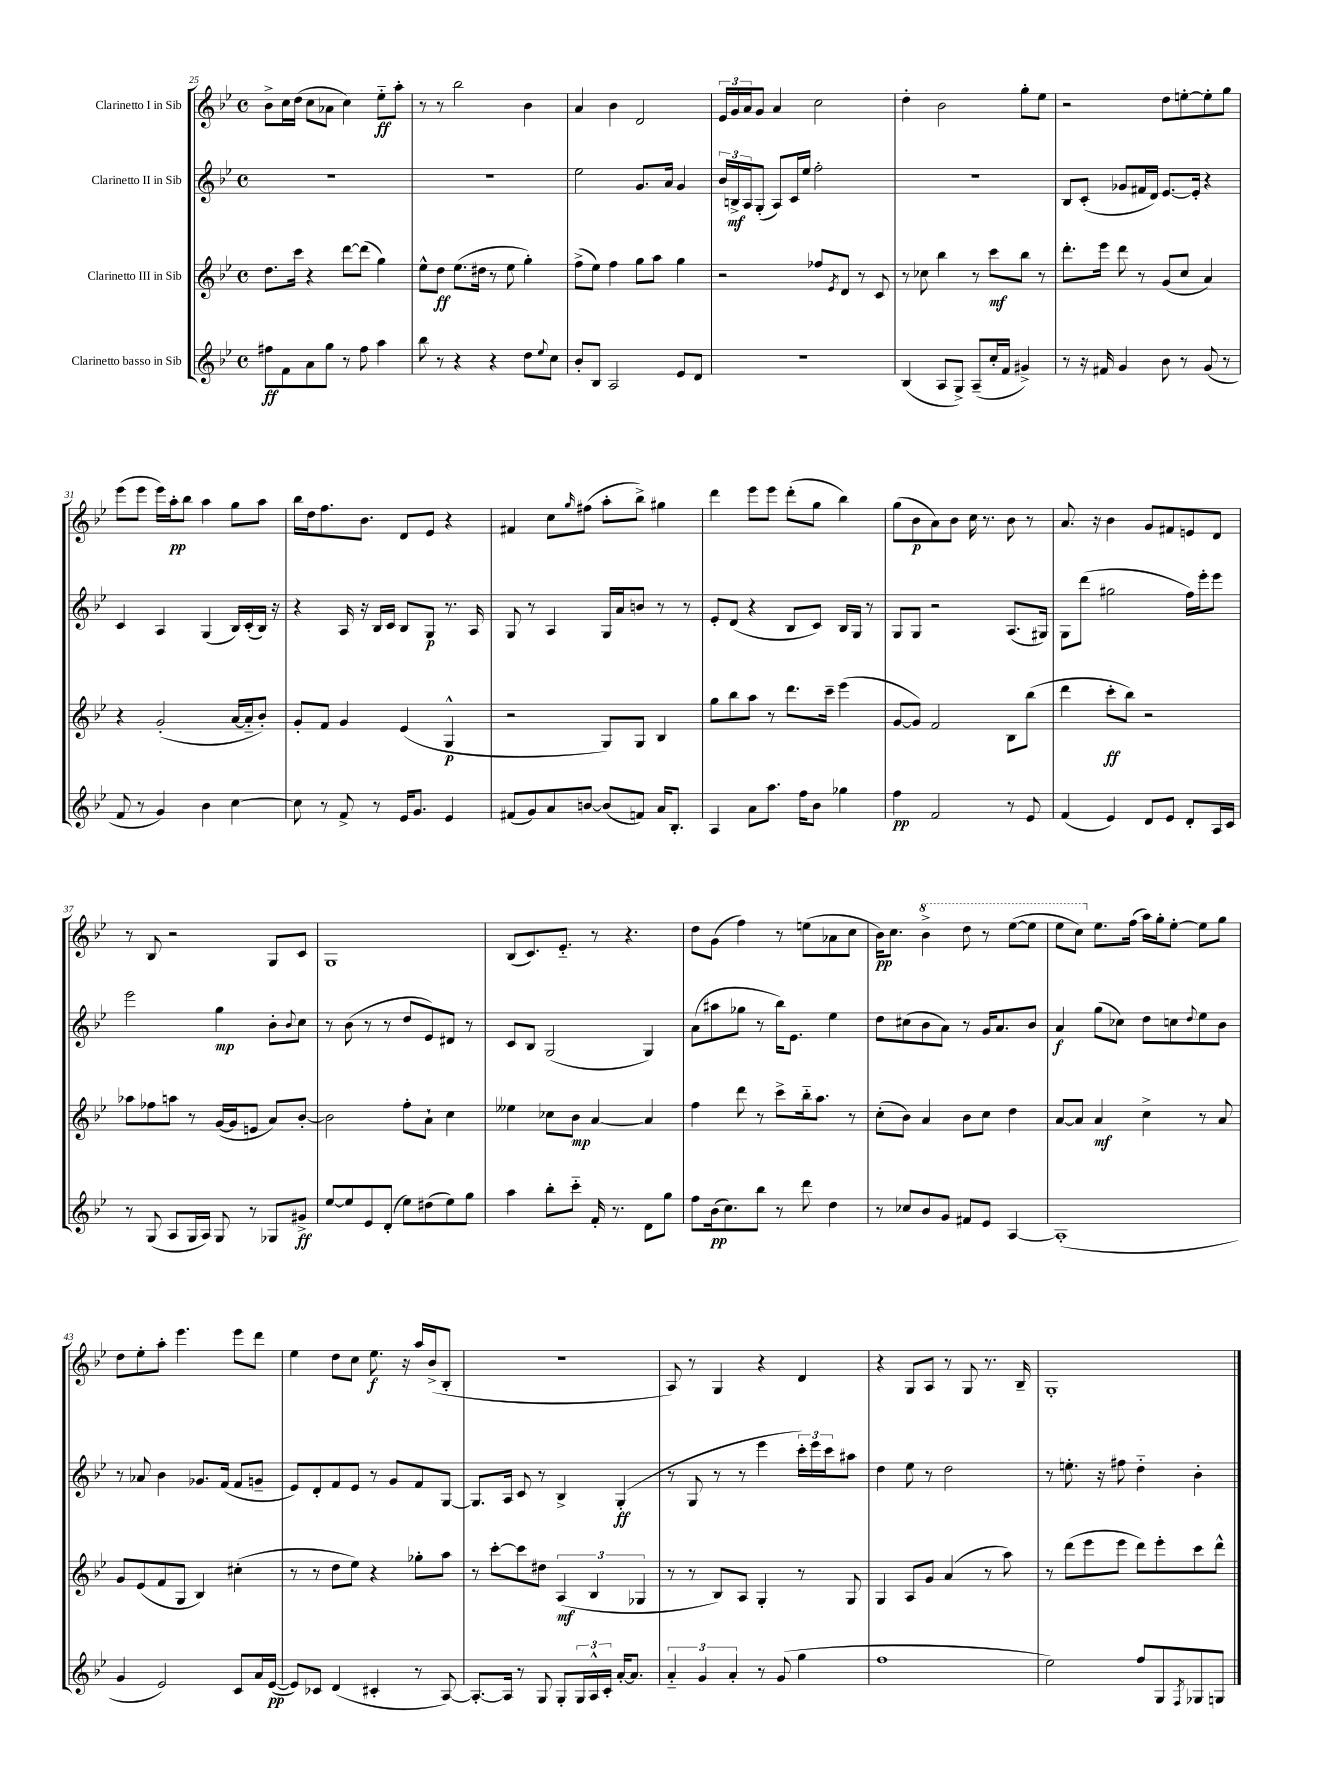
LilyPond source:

<<
\new StaffGroup <<
\new Staff = "s0" \with { instrumentName = "Clarinetto I in Sib" } {
    \clef treble \key bes \major \defaultTimeSignature \time 4/4
    bes'8-> c''16 d''16( c''8 aes'8 c''4) ees''8-_\ff a''8-. |
    r8 r8 bes''2 bes'4 |
    a'4 bes'4 d'2 |
    \tuplet 3/2 { ees'16 g'16 a'16 } g'8 a'4 c''2 |
    d''4-. bes'2 g''8-. ees''8 |
    r2 d''8 e''8~-. e''8-. g''8 |
    ees'''8( ees'''8 ees'''16) a''16-.\pp bes''8 a''4 g''8 a''8 |
    bes''16 d''16 f''8. bes'8. d'8 ees'8 r4 |
    fis'4 c''8 \grace { g''16 } fis''8( a''8-. bes''8->) gis''4 |
    d'''4 ees'''8 ees'''8 d'''8-.( g''8 bes''4) |
    g''8( bes'8\p a'8) bes'8 c''16 r8. bes'8 r8 |
    a'8. r16 bes'4 g'8 fis'8 e'8 d'8 |
    r8 bes8 r2 g8 c'8 |
    g1 |
    bes8( c'8.) ees'8.-_ r8 r4. |
    d''8 g'8( f''4) r8 e''8( aes'8 c''8 |
    bes'16\pp) c''8. \ottava #1 bes''4-> d'''8 r8 ees'''8~( ees'''8 |
    ees'''8 c'''8) \ottava #0 ees''8. f''16( a''16) g''16-. ees''8~-. ees''8 g''8 |
    d''8 ees''8-. a''8-. ees'''4. ees'''8 d'''8 |
    ees''4 d''8 c''8 ees''8.\f r16 a''16 bes'16->( bes8-. |
    R1 |
    a8) r8 g4 r4 d'4 |
    r4 g8 a8 r8 g8 r8. bes16-- |
    g1-. \bar "|." |
}
\new Staff = "s1" \with { instrumentName = "Clarinetto II in Sib" } {
    \clef treble \key bes \major \defaultTimeSignature \time 4/4
    R1 |
    R1 |
    ees''2 g'8. a'16 g'4 |
    \tuplet 3/2 { bes'16 b16->\mf a16 } g8-.( a8) c'16 ees''16 f''2-. |
    R1 |
    bes8 c'8-.( ges'8 fis'16 d'16) ees'8.~ ees'16-. r4 |
    c'4 a4 g4( bes16) c'16-.( bes16) r16 |
    r4 a16 r16 bes16 c'16 bes8 g8\p r8. a16 |
    g8 r8 a4 g16 a'16 b'8 r8 r8 |
    ees'8-. d'8( r4 bes8 c'8) bes16 g16 r8 |
    g8 g8 r2 a8.( gis16) |
    g8 d'''8( gis''2 f''16) ees'''16-. ees'''8 |
    ees'''2 g''4\mp bes'8-. \appoggiatura { bes'8 } c''8 |
    r8 bes'8( r8 r8 d''8 ees'8) dis'8 r8 |
    c'8 bes8 g2( g4) |
    a'8( ais''8 ges''8 r8 bes''16) ees'8. ees''4 |
    d''8 cis''8( bes'8 a'8) r8 g'16 a'8. bes'8 |
    a'4\f g''8( ces''8) d''8 c''8 \appoggiatura { d''8 } ees''8 bes'8 |
    r8 aes'8 bes'4 ges'8. f'16( f'8 g'8-- |
    ees'8) d'8-. f'8 ees'8 r8 g'8 f'8 g8~ |
    g8. a16 c'8 r8 bes4-> g4-.\ff( |
    r8 g8 r8 r8 ees'''4 \tuplet 3/2 { c'''16-.) ees'''16 c'''16 } ais''8 |
    d''4 ees''8 r8 d''2 |
    r8 e''8.-. r16 fis''8 d''4-_ bes'4-. \bar "|." |
}
\new Staff = "s2" \with { instrumentName = "Clarinetto III in Sib" } {
    \clef treble \key bes \major \defaultTimeSignature \time 4/4
    d''8. c'''16 r4 d'''8~ d'''8( g''4) |
    ees''8-^ d''8\ff ees''8.( dis''16 r8 ees''8 g''4-.) |
    f''8->( ees''8) f''4 g''8 a''8 g''4 |
    r2 fes''8 \acciaccatura { ees'8 } d'8 r8 c'8 |
    r8 ces''8 bes''4 r8 c'''8\mf bes''8 r8 |
    d'''8.-. ees'''16 d'''8 r8 g'8( c''8 a'4) |
    r4 g'2-.( a'16~ a'16-_ bes'8-.) |
    g'8-. f'8 g'4 ees'4( g4-^\p |
    r2 g8) g8 bes4 |
    g''8 bes''8 a''8 r8 d'''8. c'''16-- ees'''4( |
    g'8~ g'8) f'2 bes8 bes''8( |
    d'''4 c'''8-.\ff bes''8) r2 |
    aes''8 fes''8 a''8 r8 g'16~( g'16 e'8 a'8) bes'8~-. |
    bes'2 f''8-. a'8-! c''4 |
    eeses''4 ces''8 bes'8\mp a'4~ a'4 |
    f''4 d'''8 r8 c'''8-> bes''16-_ a''8. r8 |
    c''8-.( bes'8) a'4 bes'8 c''8 d''4 |
    a'8~ a'8 a'4\mf c''4-> r8 a'8 |
    g'8 ees'8( f'8 g8 bes4) cis''4-.( |
    r8 r8 d''8 ees''8) r4 ges''8-. a''8 |
    r8 c'''8~-. c'''8 dis''8 \tuplet 3/2 { a4\mf( bes4 ges4 } |
    r8 r8 bes8) a8 g4-. r8 g8 |
    g4 a8 g'8 a'4( r8 a''8) |
    r8 d'''8( ees'''8 ees'''8 d'''8) ees'''8-. c'''8 d'''8-^ \bar "|." |
}
\new Staff = "s3" \with { instrumentName = "Clarinetto basso in Sib" } {
    \clef treble \key bes \major \defaultTimeSignature \time 4/4
    fis''8\ff f'8 a'8 g''8 r8 fis''8 a''4 |
    bes''8 r8 r4 r4 d''8 \appoggiatura { ees''8 } c''8 |
    bes'8-. bes8 a2 ees'8 d'8 |
    r1 |
    bes4( a8 g8->) a8--( c''16-. f'16 gis'4->) |
    r8 r16 fis'16 g'4 bes'8 r8 g'8( r8 |
    f'8 r8 g'4) bes'4 c''4~ |
    c''8 r8 f'8-> r8 ees'16 g'8. ees'4 |
    fis'8( g'8) a'8 b'8~ b'8( f'8) a'16 bes8.-. |
    a4 a'8 a''8. f''16 bes'8 ges''4 |
    f''4\pp f'2 r8 ees'8 |
    f'4( ees'4) d'8 ees'8 d'8-. a16 c'16 |
    r8 g8( a8 g16 a16) g8 r8 ges8 gis'8->\ff |
    ees''8~ ees''8 ees'8 d'8-.( ees''8) dis''8( ees''8) g''8 |
    a''4 bes''8-. c'''8-_ f'16-. r8. d'8 g''8 |
    f''8 bes'16\pp( c''8.) bes''8 r8 d'''8 d''4 |
    r8 ces''8 bes'8 g'8 fis'8 ees'8 a4~ |
    a1-.( |
    g'4 ees'2) c'8 a'16 ees'16~\pp( |
    ees'8) ces'8 d'4( cis'4-. r8 a8~) |
    a8.~-. a16 r8 g8 g8-. \tuplet 3/2 { g16 a16-^ c'16-. } a'16~-. a'8. |
    \tuplet 3/2 { a'4-_ g'4 a'4-. } r8 g'8( g''4 |
    f''1 |
    ees''2) f''8 g8 \acciaccatura { f8 } ges8 g8 \bar "|." |
}
>>
>>
\layout { \context { \Score currentBarNumber = #25 } }
